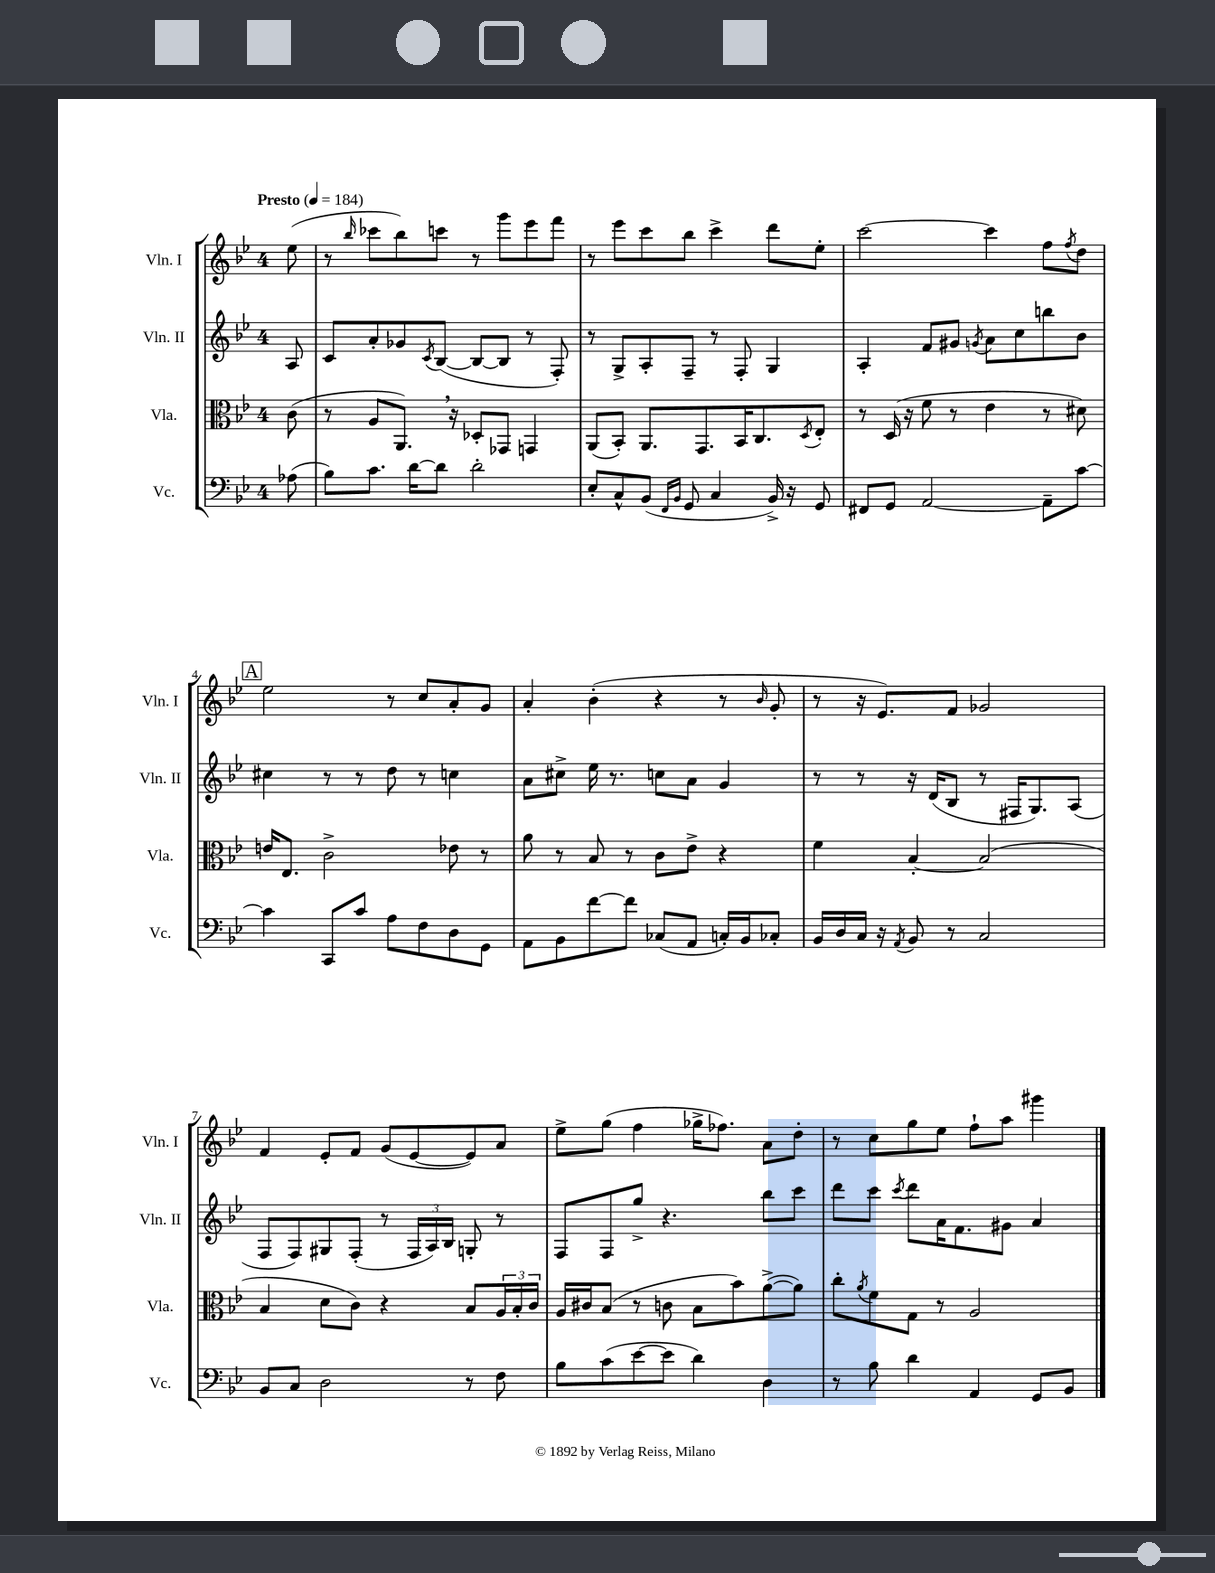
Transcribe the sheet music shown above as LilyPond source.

<<
\new StaffGroup <<
\new Staff = "s0" \with { instrumentName = "Vln. I" shortInstrumentName = "Vln. I" } {
    \clef treble \key bes \major \once \override Staff.TimeSignature.style = #'single-digit \time 4/4 \partial 8 \tempo "Presto" 4 = 184
    ees''8( |
    r8 \grace { bes''16 } ces'''8 bes''8) c'''8 r8 g'''8 ees'''8 f'''8 |
    r8 ees'''8 c'''8 bes''8 c'''4-> d'''8 ees''8-. |
    c'''2~ c'''4 f''8 \acciaccatura { f''8 } d''8 |
    \mark \markup { \box "A" } ees''2 r8 c''8 a'8-. g'8 |
    a'4-. bes'4-.( r4 r8 \grace { bes'16 } g'8-. |
    r8 r16 ees'8.) f'8 ges'2 |
    f'4 ees'8-. f'8 g'8( ees'8~ ees'8) a'8 |
    ees''8-> g''8( f''4 ges''16-> fes''8.) a'8 d''8-. |
    r8 c''8 g''8 ees''8 f''8-! a''8 gis'''4 \bar "|." |
}
\new Staff = "s1" \with { instrumentName = "Vln. II" shortInstrumentName = "Vln. II" } {
    \clef treble \key bes \major \once \override Staff.TimeSignature.style = #'single-digit \time 4/4 \partial 8
    a8 |
    c'8 a'8-. ges'8 \acciaccatura { c'8 } bes8~( bes8~ bes8 r8 f8-.) |
    r8 g8-> a8-. f8-- r8 f8-. g4 |
    a4-. f'8 gis'8 \acciaccatura { g'8 } a'8 c''8 b''8 bes'8 |
    \mark \markup { \box "A" } cis''4 r8 r8 d''8 r8 c''4 |
    a'8 cis''8-> ees''16 r8. c''8 a'8 g'4 |
    r8 r8 r16 d'16( bes8 r8 fis16 g8.) a8( |
    f8 f8) gis8 f8-.( r8 \tuplet 3/2 { f16 a16) bes16 } g8-. r8 |
    f8 f8 g''8-> r4. bes''8 c'''8 |
    d'''8 c'''8 \acciaccatura { c'''8 } d'''8 a'16 f'8. gis'8 a'4 \bar "|." |
}
\new Staff = "s2" \with { instrumentName = "Vla." shortInstrumentName = "Vla." } {
    \clef alto \key bes \major \once \override Staff.TimeSignature.style = #'single-digit \time 4/4 \partial 8
    c'8( |
    r8 a8 a,8.) \breathe r16 des8-. ges,8 g,4 |
    a,8( bes,8-.) a,8. g,8. bes,16 c8. \acciaccatura { d8 } ees8-. |
    r8 d16( r16 f'8 r8 ees'4 r8 dis'8) |
    \mark \markup { \box "A" } e'16 ees8. c'2-> ees'8 r8 |
    a'8 r8 bes8 r8 c'8 ees'8-> r4 |
    f'4 bes4~-. bes2( |
    bes4 d'8 c'8) r4 bes8 \tuplet 3/2 { a16 bes16-. c'16 } |
    a16 cis'16 bes8( r8 c'8 bes8 bes'8) a'8~->( a'8) |
    c''8-. \acciaccatura { a'8 } f'8 g8 r8 a2 \bar "|." |
}
\new Staff = "s3" \with { instrumentName = "Vc." shortInstrumentName = "Vc." } {
    \clef bass \key bes \major \once \override Staff.TimeSignature.style = #'single-digit \time 4/4 \partial 8
    aes8( |
    bes8) c'8. d'16~ d'8 d'2-. |
    ees8-. c8-^ bes,8( \grace { f,16 bes,16 } g,8 c4 bes,16->) r16 g,8 |
    fis,8 g,8 a,2~ a,8-- c'8~ |
    \mark \markup { \box "A" } c'4 c,8 c'8 a8 f8 d8 g,8 |
    a,8 bes,8 f'8~ f'8 ces8( a,8 c16-.) bes,16 ces8-. |
    bes,16 d16 c16 r16 \acciaccatura { a,8 } bes,8 r8 c2 |
    bes,8 c8 d2 r8 f8 |
    bes8 c'8( ees'8~ ees'8 d'4) d4 |
    r8 bes8 d'4 a,4 g,8 bes,8 \bar "|." |
}
>>
>>
